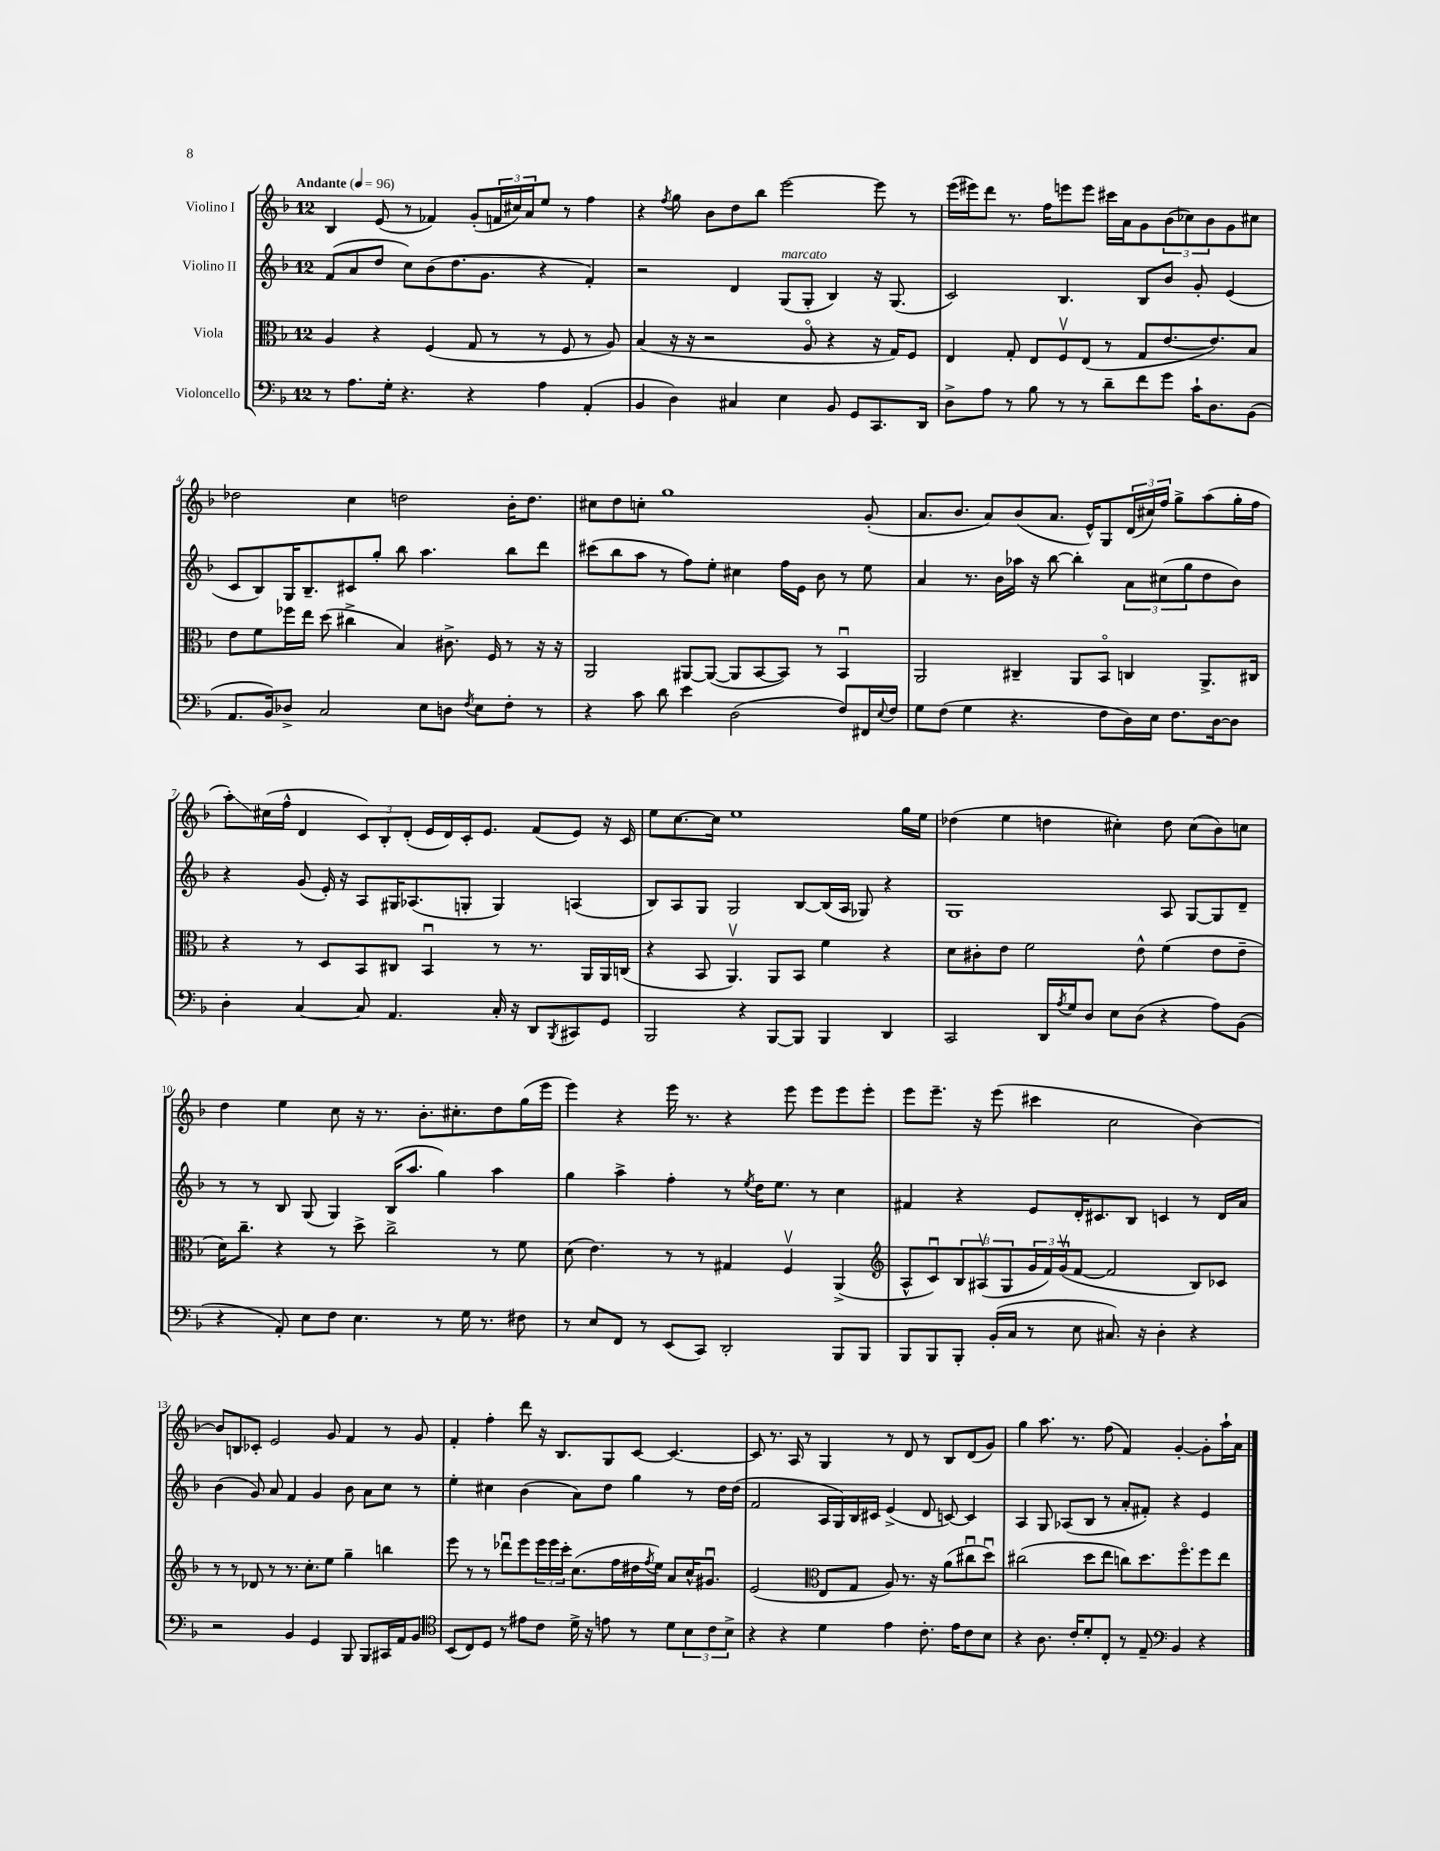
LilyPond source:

<<
\new StaffGroup <<
\new Staff = "s0" \with { instrumentName = "Violino I" } {
    \clef treble \key f \major \once \override Staff.TimeSignature.style = #'single-digit \time 12/8 \tempo "Andante" 4 = 96
    bes4 e'8( r8 fes'4) g'8-.( \tuplet 3/2 { f'16 cis''16) a'16 } e''8 r8 f''4 |
    r4 \acciaccatura { f''8 } g''8 bes'8 d''8 bes''8 e'''2~ e'''8 r8 |
    e'''16( eis'''16) d'''8 r8. f''16 e'''8 e'''8 cis'''16 a'16 g'8 \tuplet 3/2 { bes'8( ces''8) bes'8 } g'8 cis''8 |
    des''2 c''4 d''2 bes'16-. d''8. |
    cis''8 d''8 c''8-. g''1 g'8-.( |
    a'8. bes'8. a'8) bes'8( a'8. e'16-^) g8 \tuplet 3/2 { d'16( cis''16) f''16 } g''8-> a''8( g''16-. f''16 |
    a''8-.\glissando) cis''16( f''16-^ d'4 \tuplet 3/2 { c'8) bes8-. d'8-.( } e'16 d'16) c'16-. e'8. f'8( e'8) r16 c'16 |
    e''8 c''8.~ c''16 e''1 g''16 e''16 |
    des''4( e''4 d''4 cis''4-.) d''8 cis''8( bes'8) c''8 |
    d''4 e''4 c''8 r16 r8. bes'8.-. cis''8.-. d''8 g''16( e'''16 |
    e'''4) r4 e'''16 r8. r4 e'''8 e'''8 e'''8 e'''8-. |
    e'''8 e'''8.-- r16 e'''8( cis'''4 c''2 bes'4~) |
    bes'8 b8 ces'8-. e'2 g'8 f'4 r8 g'8 |
    f'4-. f''4-. d'''8 r16 bes8. g8 c'8~ c'4.~ |
    c'8 r8. a16 r8 g4 r8 d'8 r8 bes8 d'8( g'8) |
    g''4 a''8. r8. f''8( f'4) g'4~-. g'8-. a''16-! a'16 \bar "|." |
}
\new Staff = "s1" \with { instrumentName = "Violino II" } {
    \clef treble \key f \major \once \override Staff.TimeSignature.style = #'single-digit \time 12/8
    f'8( a'8 d''8 c''8) bes'8( d''8. g'8. r4 f'4-.) |
    r2 d'4 g8^\markup { \italic "marcato" }( g8-. bes4) r16 g8.( |
    c'2) bes4. bes8 bes'8 g'8-. e'4( |
    c'8 bes8) g16 bes8.-- cis'8 g''8-. bes''8 a''4. bes''8 d'''8 |
    cis'''8( bes''8 a''8 r8 f''8) e''8-. cis''4 f''16 e'16 bes'8 r8 e''8 |
    a'4 r8. bes'16 aes''16 r16 bes''8~ bes''4-. \tuplet 3/2 { a'8 cis''8( g''8 } d''8 bes'8) |
    r4 g'8( e'16-.) r16 a8 gis16 aes8.( g8-. g4) a4( |
    bes8) a8 g8 g2 bes8~ bes16( a16 ges8) r4 |
    g1 a8 g8~ g8 d'8-- |
    r8 r8 bes8 g8( g4) bes16( a''8. g''4) a''4 |
    g''4 a''4-> f''4-. r8 \acciaccatura { e''8 } d''16 e''8. r8 c''4 |
    fis'4 r4 e'8 d'16-. cis'8. bes8 c'4 r8 d'16 a'16 |
    bes'4( g'8) a'8 f'4 g'4 bes'8 a'8 c''8 r8 |
    e''4-. cis''4 bes'4( a'8) d''8 g''4 r8 d''16 d''16( |
    f'2 a16 g16) bes16 cis'16 e'4->( d'8 c'8~) c'4 |
    a4 g8 aes8( bes8 r8 a'8-. fis'8-.) r4 e'4 \bar "|." |
}
\new Staff = "s2" \with { instrumentName = "Viola" } {
    \clef alto \key f \major \once \override Staff.TimeSignature.style = #'single-digit \time 12/8
    a4 r4 f4( g8 r8 r8 f8 r8 a8) |
    bes4( r16 r16 r2 a8\flageolet r4 r16 g16) f8 |
    e4 g8-. e8 f8\upbow e8( r8 g8 e'8.~ e'8.) bes8 |
    e'8 f'8 fes''16 e''16 d''8( cis''4-> bes4) cis'8.-> f16 r8 r16 r16 |
    a,2 ais,8~ ais,8~( ais,8 bes,8~ bes,8) r8 bes,4\downbow |
    a,2 cis4-- a,8 bes,8\flageolet c4 a,8.-> cis16 |
    r4 r8 d8 bes,8 cis8 bes,4\downbow r8 r8. a,16 a,16 c16( |
    r4 bes,8 a,4.\upbow) a,8 bes,8 f'4 r4 |
    d'8 cis'8-. e'8 f'2 e'8-^ f'4( e'8 e'8-- |
    d'16) c''8.-- r4 r8 d''8-> c''2-> r8 f'8 |
    d'8( e'4.) r8 r8 gis4 f4\upbow a,4->( |
    \clef treble a8-^ c'8\downbow) \tuplet 3/2 { bes8 ais8\upbow( g8 } \tuplet 3/2 { g'16 f'16) g'16\upbow( } f'8~ f'2 bes8) ces'8 |
    r8 r8 des'8 r8 r8. c''8.-. e''8 g''4-- b''4 |
    e'''8 r8 r8 des'''8\downbow e'''8 \tuplet 3/2 { e'''16 e'''16 c'''16-. } c''8.( f''16 dis''16 \acciaccatura { f''8 } e''16) a'8 c''16-^ gis'8.\downbow |
    e'2( \clef alto e8 g8 a8) r8. r16 a'8( cis''8\downbow d''8\downbow) |
    cis''2( d''8 e''8 c''8) d''8. f''8.\flageolet f''8 e''8 \bar "|." |
}
\new Staff = "s3" \with { instrumentName = "Violoncello" } {
    \clef bass \key f \major \once \override Staff.TimeSignature.style = #'single-digit \time 12/8
    r8 a8. g16-. r4. r4 a4 a,4-.( |
    bes,4 d4) cis4 e4 bes,8 g,8 c,8. d,16 |
    d8-> a8 r8 bes8 r8 r8 d'8-- f'8 g'8 c'16-! d8. bes,8( |
    a,8. bes,16) des8-> c2 e8 d8 \acciaccatura { f8 } e8 f8-. r8 |
    r4 c'8 d'8 e'4 d2( f8) fis,16 \appoggiatura { e8 } f16 |
    g8 f8( g4 r4. f8 d16) e16 f8. d16~ d8 |
    d4-. c4~ c8 a,4. c16-. r16 d,8 \acciaccatura { bes,,8 } cis,8 g,8 |
    bes,,2 r4 bes,,8~ bes,,8 bes,,4 d,4 |
    c,2 d,16 \acciaccatura { a8 } g16 d8 e8 d8( r4 a8) bes,8( |
    r4 a,8-.) e8 f8 e4. r8 g16 r8. fis8 |
    r8 e8 f,8 r8 e,8( c,8) d,2-. bes,,8 bes,,8 |
    bes,,8 bes,,8 bes,,8-. bes,16-.( c16 r8 e8 cis8.) r16 d4-. r4 |
    r2 bes,4 g,4 bes,,8 bes,,8 cis,16 a,16 bes,8 |
    \clef tenor bes,8( c8) d8 r8 eis'8 c'8 d'16-> r16 e'8 r8 d'8 \tuplet 3/2 { bes8 c'8 bes8-> } |
    r4 r4 d'4 e'4 c'8.-. e'16 c'8 bes8 |
    r4 a8. c'16-. d'8-. c8-. r8 e8-- \clef bass bes,4 r4 \bar "|." |
}
>>
>>
